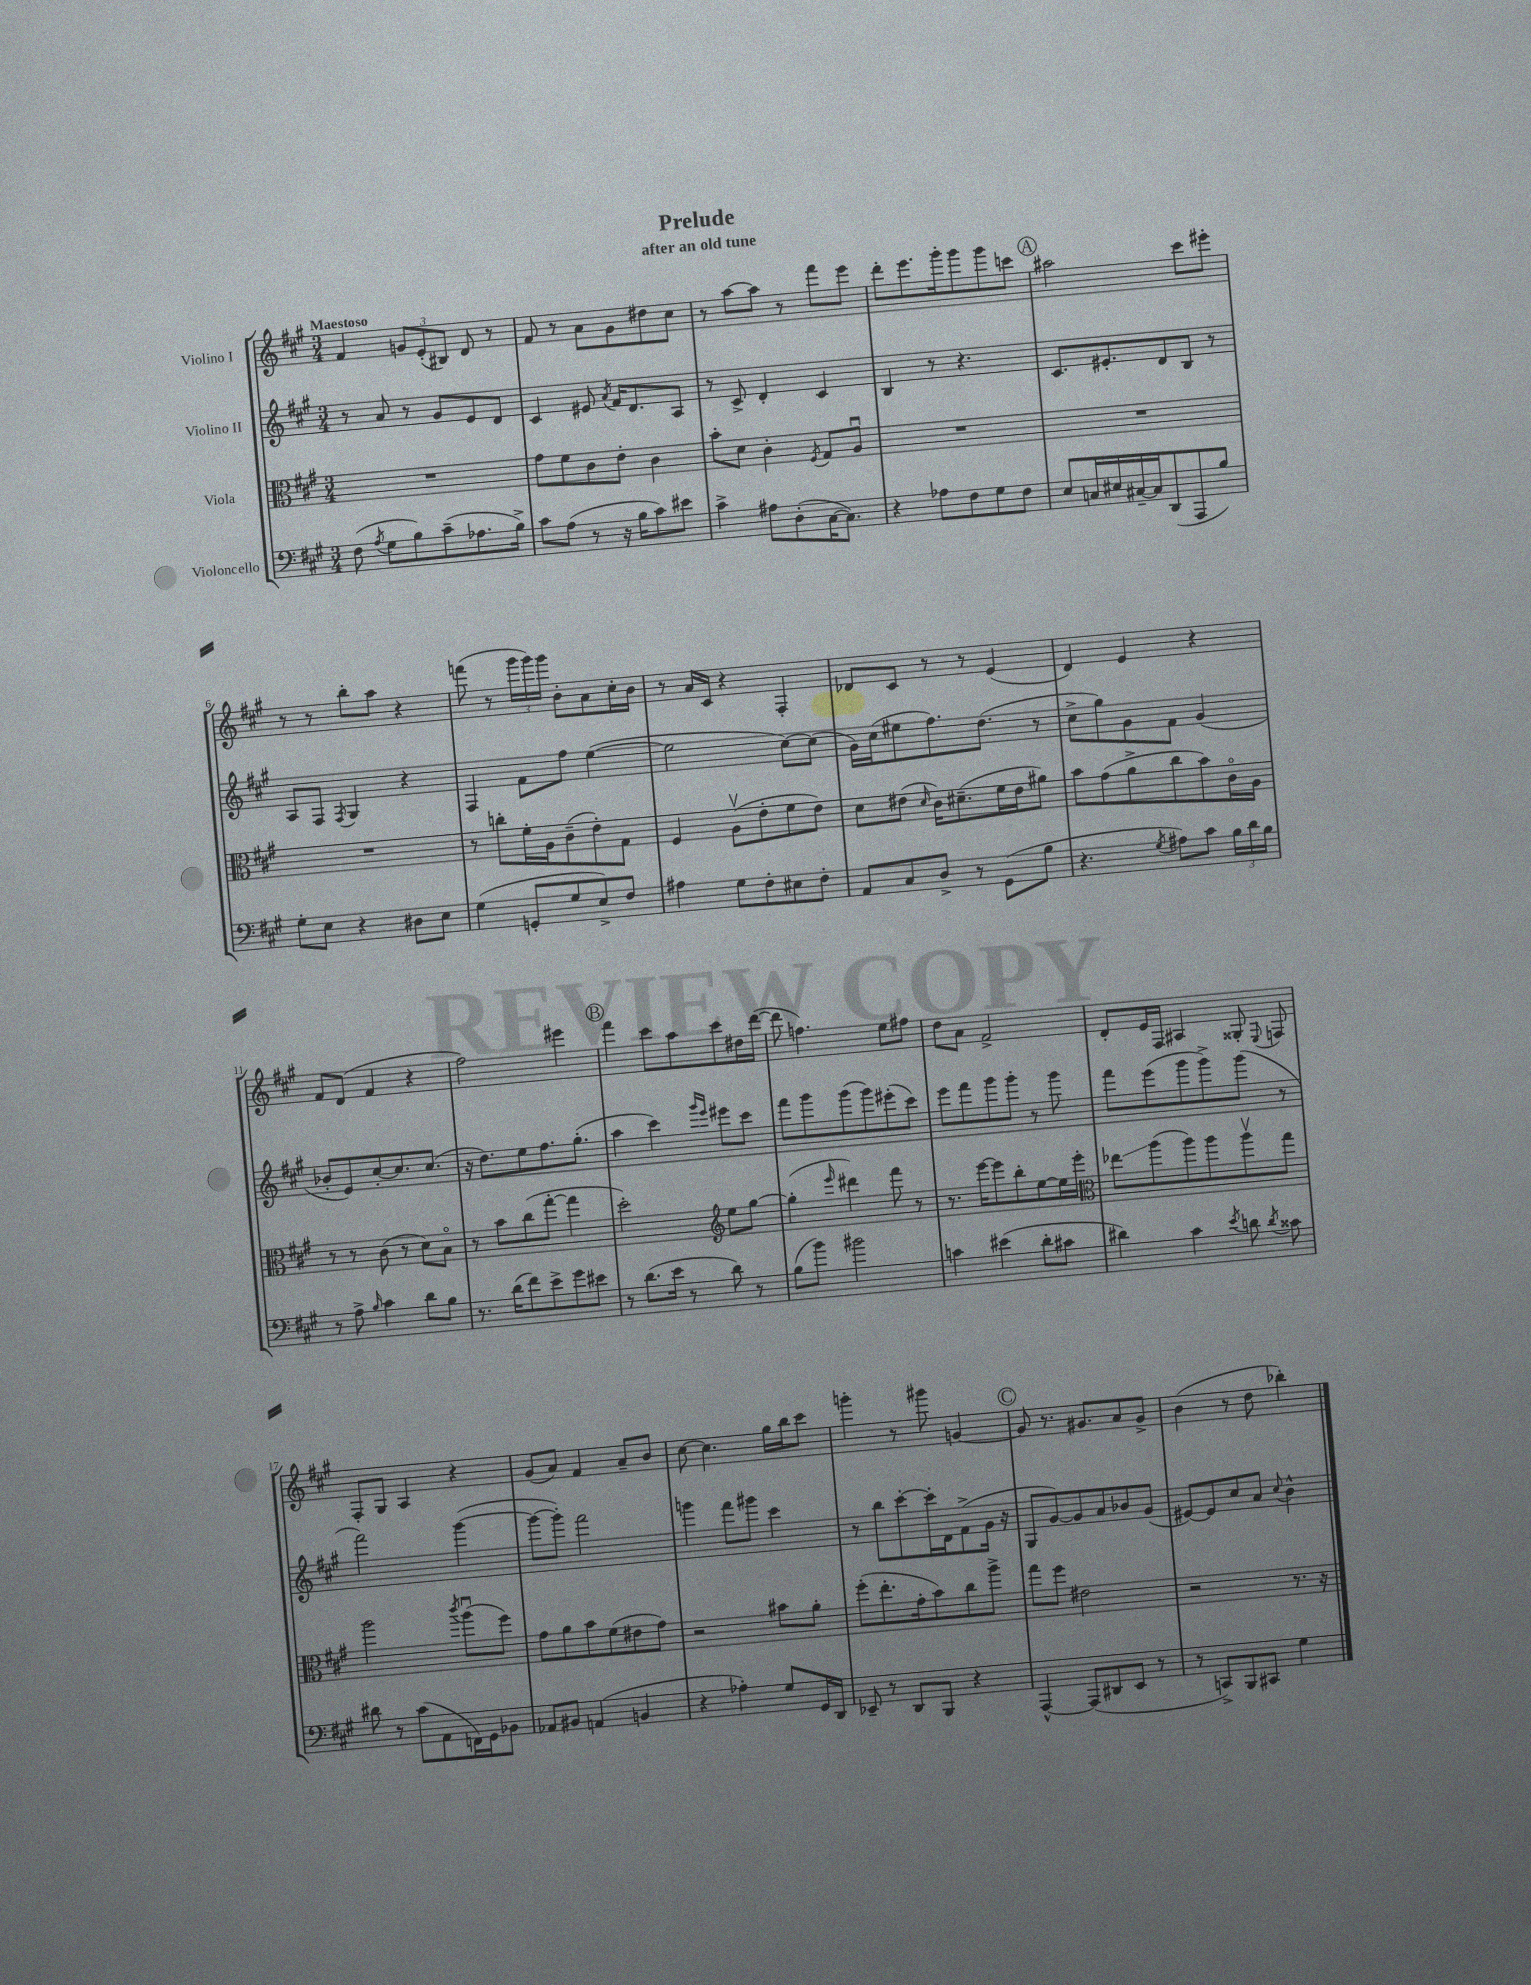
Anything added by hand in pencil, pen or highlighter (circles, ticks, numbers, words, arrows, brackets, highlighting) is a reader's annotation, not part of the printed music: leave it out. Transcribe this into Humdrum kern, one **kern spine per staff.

**kern	**kern	**kern	**kern
*staff4	*staff3	*staff2	*staff1
*clefF4	*clefC3	*clefG2	*clefG2
*k[f#c#g#]	*k[f#c#g#]	*k[f#c#g#]	*k[f#c#g#]
*M3/4	*M3/4	*M3/4	*M3/4
(8F#	2.r	8r	4f#
8qA	.	.	.
8G#	.	8a	.
8B)	.	8r	12g
.	.	.	(12e'
(8c#~	.	8g#	.
.	.	.	12B#)
8.A-	.	8e	8d
.	.	8d	8r
16B^)	.	.	.
=	=	=	=
8c#	8g#	4c#	8f#
(8A	8f#	.	8r
8r	8c#	8e#	8a
.	.	8qa	.
16r	8e'	16f#	8g#
16B	.	8.d	.
8c#)	4c#	.	8dd#
8e#	.	8A	8cc#
=	=	=	=
4c#^	8b'	8r	8r
.	8d	8c#^	[8aa
8A#	4c#'	4d'	8aa]
(8D'	.	.	8r
.	8qF#	.	.
[16C#	8G#	4c#	8fff#
8.C#])	.	.	.
.	8Au	.	8eee
=	=	=	=
4r	2.r	4B	8ddd'
.	.	.	8.eee
8A-	.	8r	.
.	.	.	16ggg#'
8F#	.	4.r	8ggg#
8G#	.	.	8ggg#
8F#	.	.	8ccc
=	=	=	=
8E	2.r	8.c#	2aa#
16C	.	.	.
16E#	.	8.e#'	.
[16C#~	.	.	.
16C#]	.	.	.
(8DD	.	8d	.
8AAA	.	8B	8ccc#
8B)	.	8r	8eee#'
=	=	=	=
8G#'	2.r	8A	8r
8E	.	8F#	8r
.	.	8qF#	.
4r	.	4G#	8bb'
.	.	.	8aa
8D#	.	4r	4r
8E	.	.	.
=	=	=	=
(4G#	8r	4F#	(8fff
.	8cc'	.	8r
8GG'	16f#'	8f#	24ggg#
.	.	.	24ggg#)
.	16A	.	.
.	.	.	24ggg#
8G#	(8c#~	8ff#	8b'
8E^)	8e')	([4ee	8a
8F#	8G#	.	16cc#'
.	.	.	16b
=	=	=	=
4A#	4F#	2ee]	8r
.	.	.	16a
.	.	.	16c#
8G#	(8Av	.	4r
8F#'	8e'	.	.
8E#	8f#	[8cc#)	4F#'
8F#'	8e)	(8cc#]	.
=	=	=	=
8AA	8d	16g#)	8d-
.	.	(16cc#	.
8C#	(8e#	8ee#	8c#
.	16qqd	.	.
8D^	16c#)	8.ff#)	8r
.	(8.d#~	.	.
8r	.	.	8r
.	.	(8.dd	.
(8GG#	16f#	.	(4e
.	16e#	.	.
8B	8a#)	8r	.
=	=	=	=
4.r	8b	8cc#^	4d)
.	(8g#	8gg#)	.
.	8a^	8g#	4e
8qG#	.	.	.
8A#)	8cc#	8f#	.
8c#	8b)	(4g#	4r
24B	16c#o	.	.
24d	.	.	.
.	16A	.	.
24B	.	.	.
=	=	=	=
8r	8r	8b-'	8f#
8A^	8r	8e)	(8d
16qqB	.	.	.
4c#	(8c#	[8cc#'	4f#
.	8r	8.cc#]	.
8d	8d)	.	4r
.	.	(8.cc#	.
8B	8Bo	.	.
=	=	=	=
8.r	8r	16r	2ff#)
.	.	8.dd)	.
.	8b	.	.
(16d	.	.	.
8f#)	(8cc#	8ee	.
8e^	[8gg#'	8.ff#	.
8g#	4gg#]	.	4eee#
.	.	(8.gg#'	.
8e#	.	.	.
=	=	=	=
8r	2dd')	4aa	4fff#
(8.d	.	.	.
.	.	4ccc#)	8ccc#
16e	.	.	.
8r	.	.	8aa
*	*clefG2	*	*
.	.	16qqggg#	.
.	.	16qqeee	.
8d)	8ee	8eee#	8ccc#
8r	[8gg#	8ccc#	16dd#
.	.	.	([16ddd
=	=	=	=
(8B	(4gg#']	8fff#	8ddd]
8b)	.	8ggg#	4.ff)
.	16qqeee	.	.
2b#	4ddd#)	(8ggg#	.
.	.	8ggg#)	.
.	8fff#	(8eee#'	8ee
.	8r	8ccc#)	8ff#
=	=	=	=
4c	8.r	8eee	8dd
.	.	8fff#	8a
.	[16eee	.	.
(4e#	8eee]	8ggg#	2f#^
.	8bb'	8ggg#'	.
8d'	[8ee	8r	.
8c#	16ee]	8ggg#	.
.	16eee'	.	.
=	=	=	=
*	*clefC3	*	*
4d#)	8ee-	8fff#	8d'
.	(8aa	(8eee	16e
.	.	.	16F#
4c#	8aa)	8ggg#	4A#
.	8aa	8ggg#^)	.
8qe	.	.	.
8d	8aav	(8ggg#	8G##'
8qd	.	.	8qqE
8c##	8gg#	8r	8F
=	=	=	=
8d#	2aa	2fff#)	8F#'
8r	.	.	8G#
(8c#	.	.	4A
8AA	.	.	.
.	8qccc#	.	.
16FF)	(8aau	([4ggg#	4r
16GG#	.	.	.
8BB-	8ff#)	.	.
=	=	=	=
8AA-	8g#	8ggg#_	(8g#
8BB#	8a	8ggg#'])	8a)
(4AA	8b	2fff#	4f#
.	(8f#	.	.
4BB	8e#	.	8a~
.	8g#)	.	8b
=	=	=	=
4r	2r	4ggg	[8cc#
.	.	.	4.cc#]
4A-')	.	8fff#	.
.	.	8ggg#	.
8G#	8b#	4ccc#	16gg#
.	.	.	16bb
16GG#	8a'	.	8ccc#
16DD	.	.	.
=	=	=	=
8EE-~	(8ff#'	8r	4ggg'
8r	8.ee'	8bb	.
8DD	.	[8ccc#'	8r
.	16g#'	.	.
8BBB	8b)	16ccc#']	8ggg#
.	.	16d	.
4r	8cc#	(8f#^	[4g
.	8aa^	16g#	.
.	.	16r	.
=	=	=	=
[4AAA^^	8gg#	8G#	8g]
.	8ff#	[8g#)	8.r
(8AAA]	2e#	8g#]	.
.	.	.	8.g#
8DD#	.	8a	.
8EE	.	8b-	8a
8r	.	(8g#	8g#^
=	=	=	=
8r	2r	[8e#)	(4b
8CC^)	.	8e#]	.
8BBB	.	8cc#	8r
8CC#	.	8a	8dd
.	.	8qqcc#	.
4G#	8.r	4b^^	4bb-')
.	16r	.	.
==	==	==	==
*-	*-	*-	*-
